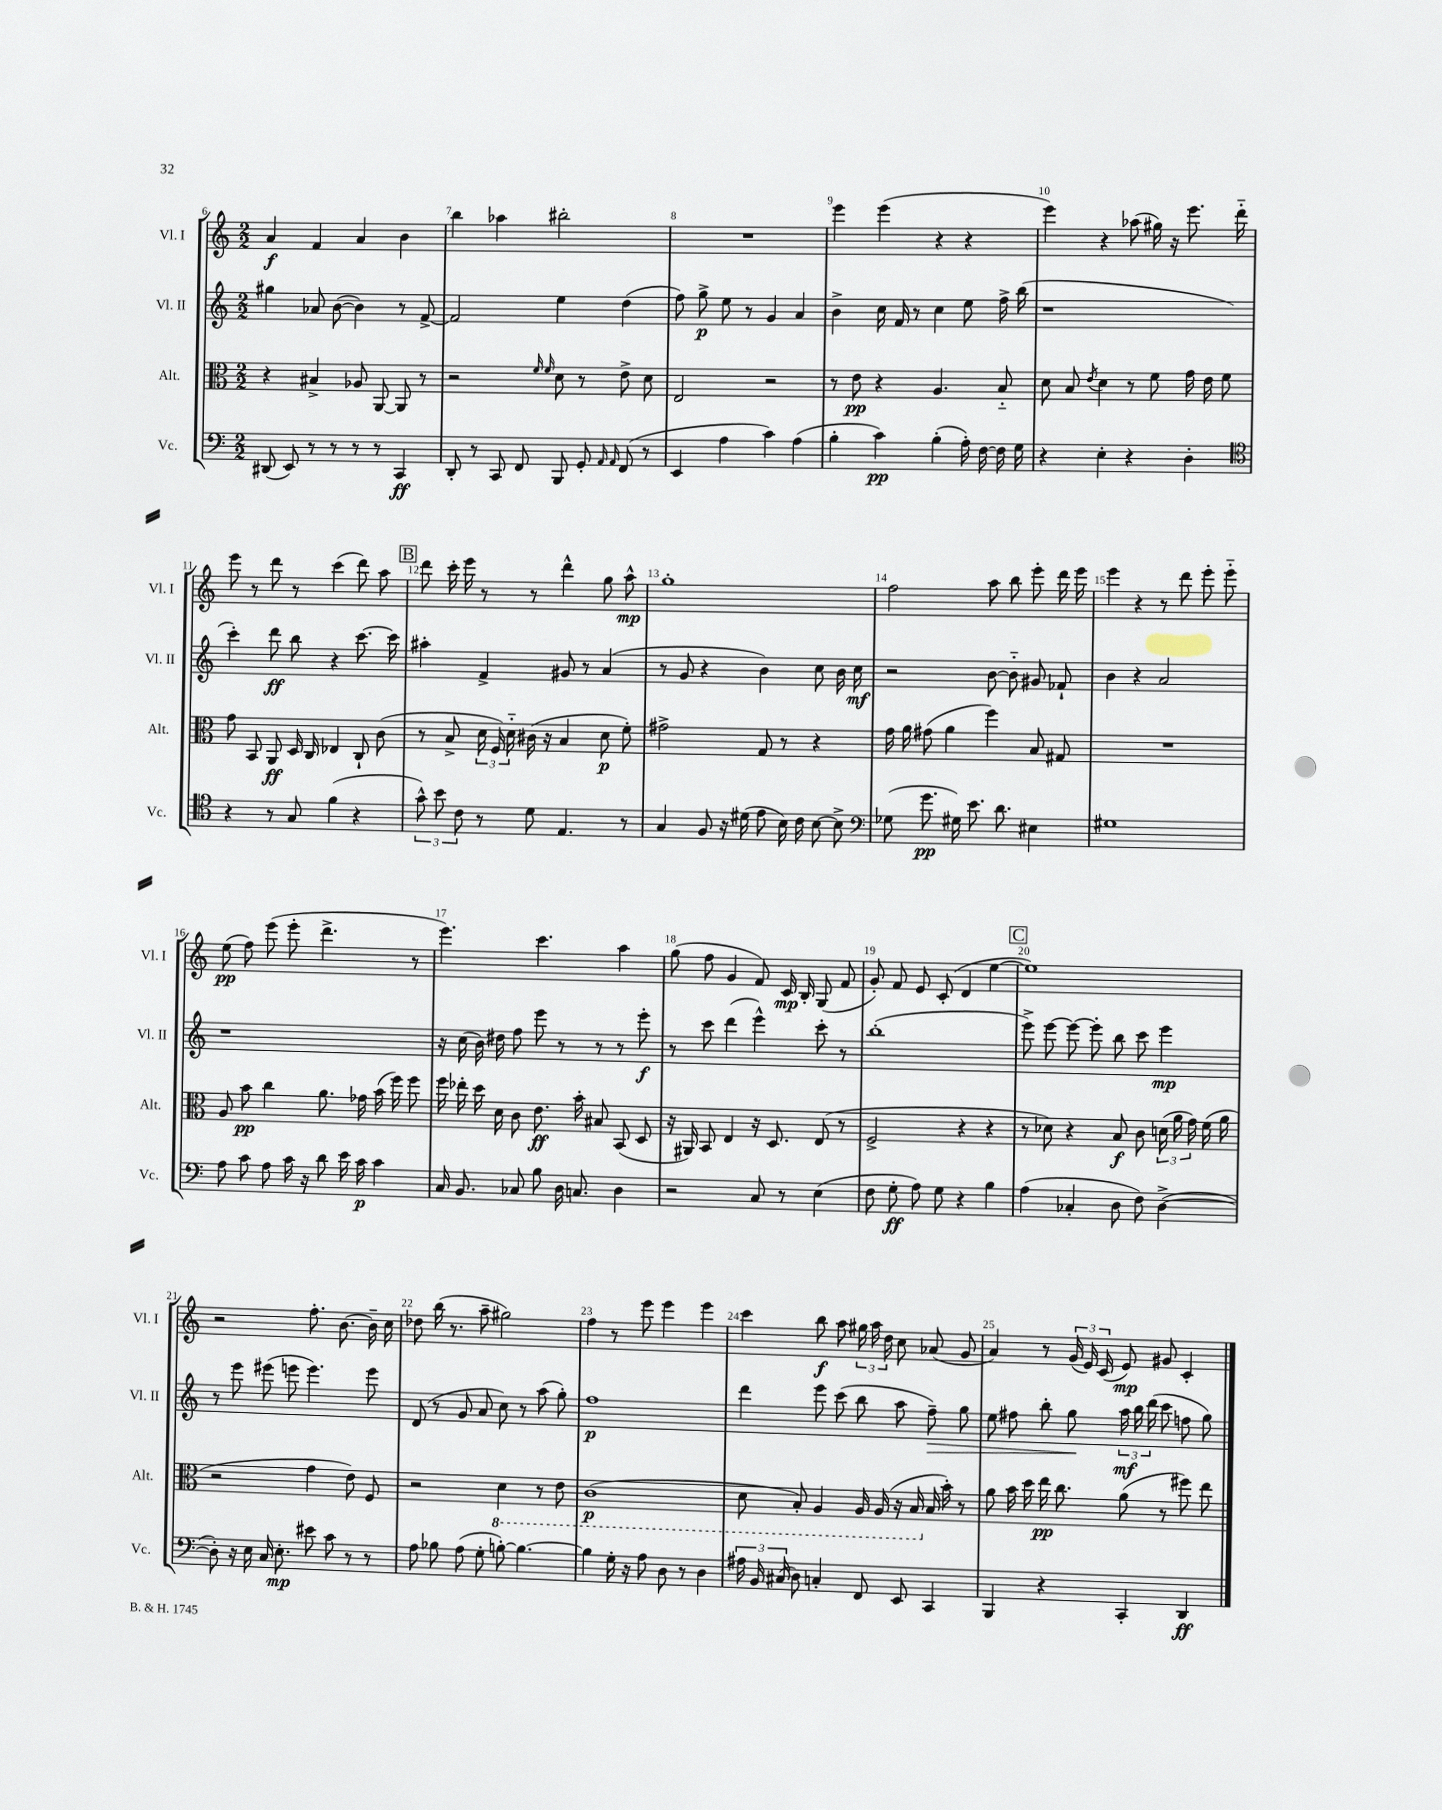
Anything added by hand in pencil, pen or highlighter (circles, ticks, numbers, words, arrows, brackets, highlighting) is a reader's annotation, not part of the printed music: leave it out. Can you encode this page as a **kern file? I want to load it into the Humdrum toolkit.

**kern	**kern	**kern	**kern
*staff4	*staff3	*staff2	*staff1
*clefF4	*clefC3	*clefG2	*clefG2
*k[]	*k[]	*k[]	*k[]
*M2/2	*M2/2	*M2/2	*M2/2
(8DD#	4r	4gg#	4a
8EE)	.	.	.
8r	4B#^	8a-	4f
8r	.	([8b	.
8r	8A-	4b])	4a
8r	[8AA	.	.
4CC	8AA]	8r	4b
.	8r	[8f^	.
=	=	=	=
8DD'	2r	2f]	4bb
8r	.	.	.
8CC	.	.	4aa-
8FF	.	.	.
.	16qqf	.	.
.	16qqf	.	.
8BBB	8d	4ee	2bb#'
8GG'	8r	.	.
16qqAA	.	.	.
16qqAA	.	.	.
(8FF	8e^	(4dd	.
8r	8d	.	.
=	=	=	=
4EE	2E	8ff)	1r
.	.	8gg^	.
4A	.	8ee	.
.	.	8r	.
4c)	2r	4g	.
(4A	.	4a	.
=	=	=	=
4B'	8r	4b^	4eee
.	8e	.	.
4c)	4r	16cc	(4eee
.	.	16f	.
.	.	8r	.
(4B'	4.A	4cc	4r
16A')	.	8ee	4r
[16F	.	.	.
16F]	8B'~	16ff^	.
16G	.	(16bb	.
=	=	=	=
4r	8d	1r	4eee)
.	8B	.	.
.	8qe	.	.
4E'	4d	.	4r
4r	8r	.	(8aa-
.	8f	.	16gg#)
.	.	.	16r
4D'	16g	.	8.eee
.	16e	.	.
.	8f	.	.
.	.	.	16ddd'~
=	=	=	=
*clefC4	*	*	*
4r	8g	4ccc')	8eee
.	8BB	.	8r
8r	8AA	8ddd	8ddd
8G	16D	8bb	8r
.	16C	.	.
(4f	4E-	4r	(4ccc
4r	8C`	[8.ccc	8ddd)
.	(8c	.	8aa
.	.	16ccc]	.
=	=	=	=
12g^^)	8r	4aa#'	8ddd
12b	.	.	.
.	8B^	.	16ccc'
12c	.	.	.
.	.	.	16eee
8r	24d	4f^	8r
.	24F)	.	.
.	24d'~	.	.
8d	(16c#	.	8r
.	16r	.	.
4.E	4B	8g#	4ddd^^
.	.	8r	.
.	8d	(4a	8gg
8r	8f')	.	8aa^^
=	=	=	=
4G	2g#^	8r	1gg'
.	.	8g	.
8F	.	4r	.
16r	.	.	.
(16d#	.	.	.
8e	8G	4b)	.
16B)	8r	.	.
16c	.	.	.
[8B	4r	8cc	.
8B^]	.	16b	.
.	.	16cc	.
=	=	=	=
*clefF4	*	*	*
(8G-	16g	2r	2ff
.	16a	.	.
8.g	(8g#	.	.
.	4a	.	.
16G#)	.	.	.
8.e	.	.	.
.	4ff)	[8b	8aa
8.d	.	.	.
.	.	8b'~]	8bb
4E#	8B	8g#	8eee'
.	8G#	8f-`	16ddd
.	.	.	16eee
=	=	=	=
1G#	1r	4b	4eee
.	.	4r	4r
.	.	2a	8r
.	.	.	8ddd
.	.	.	8eee'
.	.	.	8eee'~
=	=	=	=
8A	8A	1r	(8ee
8c	8b	.	8ff)
8A	4cc	.	(8eee
16c	.	.	8eee'
16r	.	.	.
8d	8.a	.	4.ddd^
16e	.	.	.
16c	16g-	.	.
4c	(16b	.	.
.	16ff)	.	.
.	8ff	.	8r
=	=	=	=
16C	16ff	16r	4.eee)
8.BB	16ee-'	(16cc	.
.	16dd	16b)	.
.	16d	16dd#	.
8C-	8c	8ff	.
8B	8.e	8eee	4.ccc
16D	.	8r	.
8.C	16b'	.	.
.	8B#	8r	.
4D	(8BB	8r	4aa
.	8D	8eee'	.
=	=	=	=
2r	16r	8r	(8gg
.	16AA#)	.	.
.	8BB	8ccc	8ff
.	4E	(4ddd	4g
8C	16r	4eee^^)	8f)
.	8.D	.	.
8r	.	.	16c
.	.	.	16B'
(4E	(8E	8ccc'	(8G
.	8r	8r	8f
=	=	=	=
8F	2F^	(1bb'	8g')
8G'	.	.	8f
8A)	.	.	8e
8G	.	.	(8c'
4r	4r	.	4d
4B	4r	.	[4ee
=	=	=	=
(4A	8r	8eee^)	1ee])
.	8d-)	[8eee	.
4C-'	4r	8eee_	.
.	.	8eee']	.
8D	8B	8bb	.
8F)	8c	8ccc	.
([4D^	(24d	4eee	.
.	24a	.	.
.	24g)	.	.
.	(16f	.	.
.	16a	.	.
=	=	=	=
8D'])	2r	8r	2r
16r	.	8eee	.
16E	.	.	.
16C	.	(8eee#	.
8.E'	.	.	.
.	.	8eee	.
8e#	4g	4.eee)	8.ff'
8c	.	.	.
.	.	.	[8.b
8r	8e)	.	.
8r	8F	8eee	16b~]
.	.	.	16cc
=	=	=	=
8A	2r	(8d	8dd-
8B-	.	8r	(16bb
.	.	.	8.r
(8A	.	8g	.
8G'	.	8a	8aa~
[8B')	4D	8cc)	2gg#)
4.B_	.	8r	.
.	8r	(8aa	.
.	8E	8gg')	.
=	=	=	=
4B]	(1C	1ff	4ff
16G'	.	.	8r
16r	.	.	.
8A	.	.	8eee
8D	.	.	4eee
8r	.	.	.
4D	.	.	4eee
=	=	=	=
24A#	8D	4ddd	4ccc
24BB	.	.	.
(24C#	.	.	.
8D)	8BB')	.	.
4C'	4AA	8eee	8bb
.	.	(8ccc	8aa
8FF	16AA	8bb	24gg#
.	.	.	24aa
.	(16AA	.	.
.	.	.	24dd
8EE	16r	8aa	8cc
.	16BB	.	.
4CC	16B	8ff~)	(8a-
.	16b')	.	.
.	8r	8gg	8g
=	=	=	=
4BBB	8a	8ee	4a)
.	16b	8ff#	.
.	16dd	.	.
4r	16ee	8bb'	8r
.	8.cc	.	.
.	.	8gg	(24g
.	.	.	24e)
.	.	.	(24c
4CC'	(8a	24aa	8e)
.	.	24bb	.
.	.	(24ddd	.
.	8r	8ccc	8g#
4DD	8ff#)	8ff	4c'
.	8ee	8gg)	.
==	==	==	==
*-	*-	*-	*-
